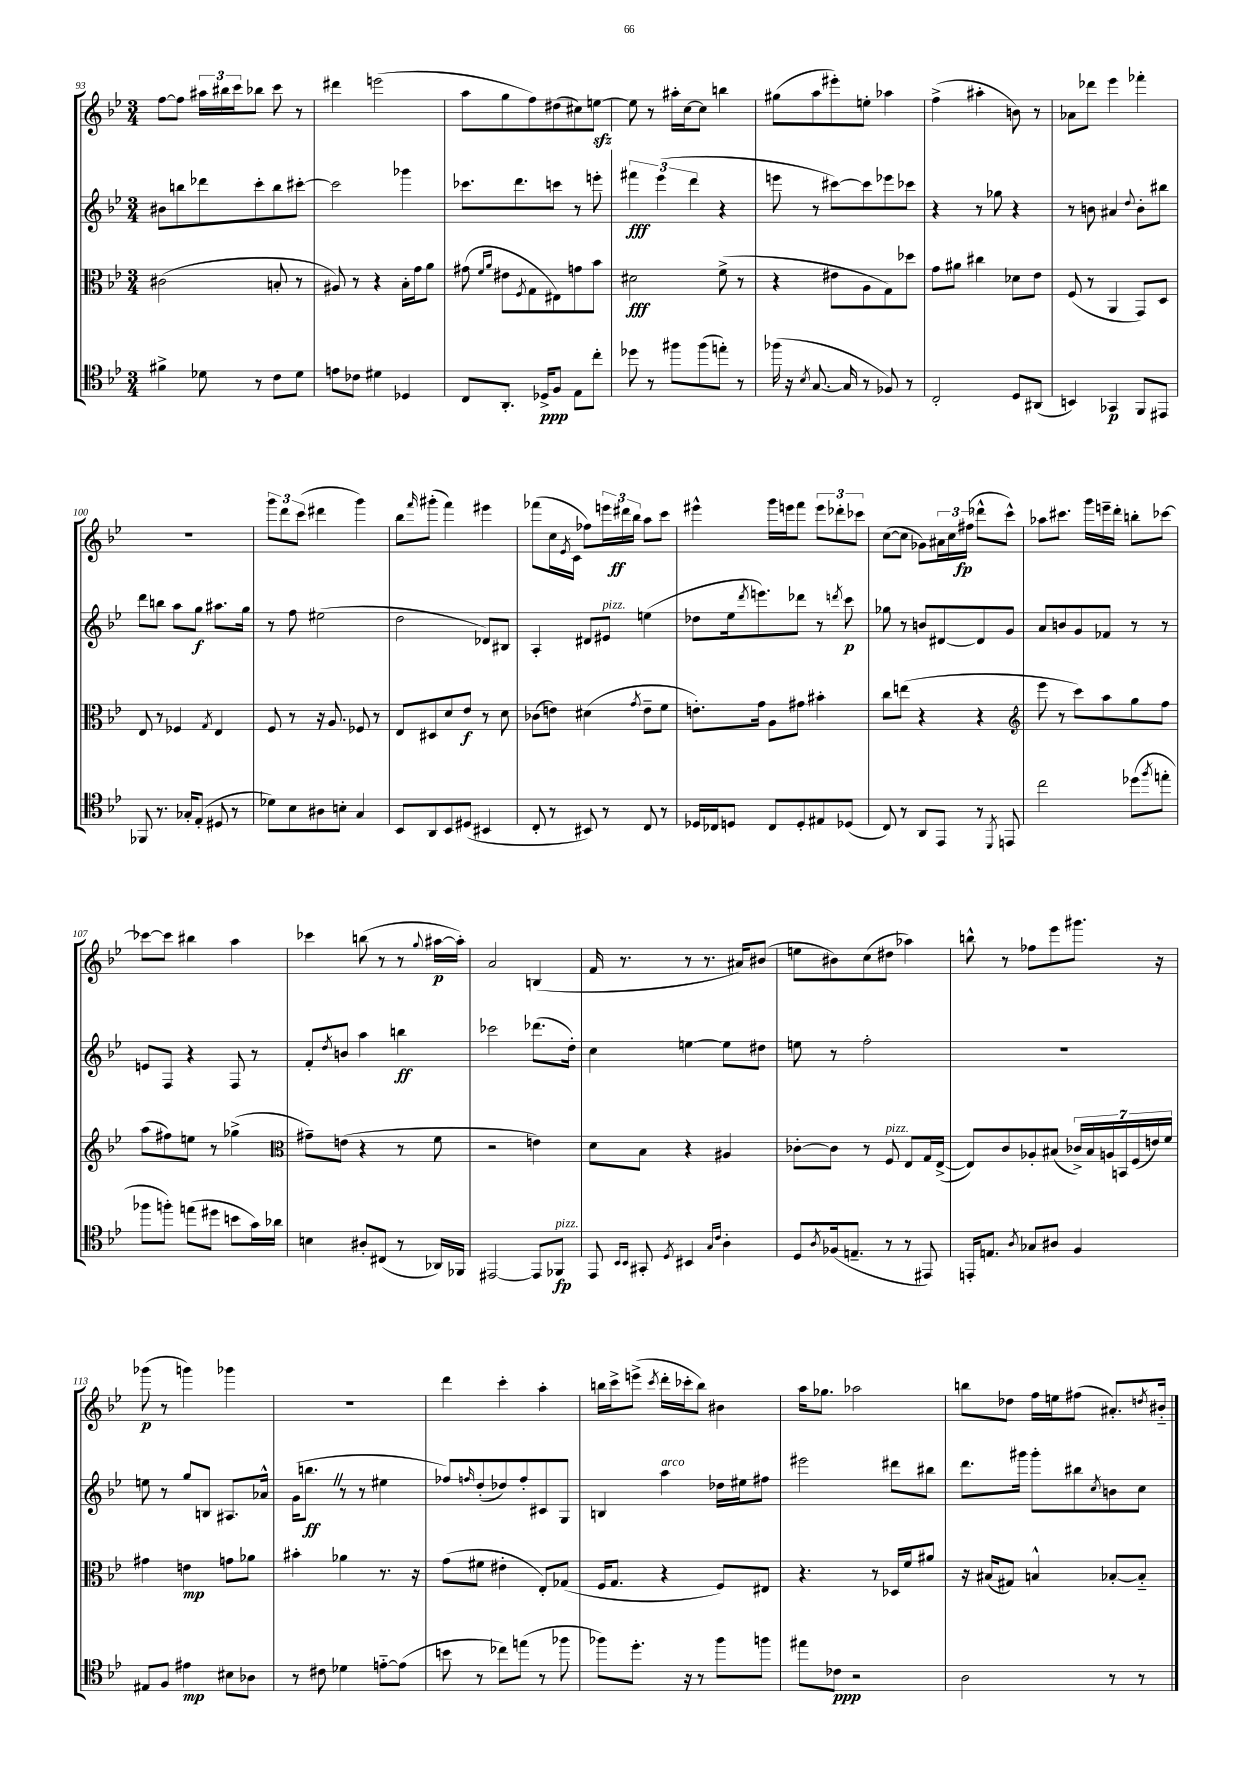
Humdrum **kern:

**kern	**kern	**kern	**kern
*staff4	*staff3	*staff2	*staff1
*clefC4	*clefC3	*clefG2	*clefG2
*k[b-e-]	*k[b-e-]	*k[b-e-]	*k[b-e-]
*M3/4	*M3/4	*M3/4	*M3/4
4f#^\	(2c#\	8b#\L	[8ff\L
.	.	8bb\	8ff\]J
8d-\	.	8ddd-\	24aa#\LL
.	.	.	24bb#\
.	.	.	24ccc\J
8r	.	8ccc'\	8bb-\J
8c\L	8B'/	8bb\	8ccc\
8d-\J	8r	[8ccc#'\J	8r
=	=	=	=
8e\L	8A#/)	2ccc#\]	4ddd#\
8c-\J	8r	.	.
4d#\	4r	.	(2eee\
4D-/	16B-'\LL	4ggg-\	.
.	16g\J	.	.
.	8a\J	.	.
=	=	=	=
8C/L	(8g#\	8.ccc-\L	8aa\L
.	16qqf/LL	.	.
.	16qqa/JJ	.	.
8.AA'/J	8e#\L	.	8gg\
.	.	8.ddd\	.
.	8qF/	.	.
.	8G\	.	8ff\)
16D-^/LK	.	.	.
8F/J	8E#\)	8ccc\J	(8dd#\
8E-\L	8g\	8r	8cc#\)
8cc'\J	8b-\J	8eee'\	[8ee\J
=	=	=	=
8dd-\	2d#\	6fff#\	8ee\]
8r	.	.	8r
.	.	(6eee-\	.
8ff#\L	.	.	16aa#'\LL
.	.	.	[16cc\J
.	.	6ddd\	.
(8ff#\	.	.	8cc\]J
8ee'\J)	(8f^\	4r	4bb\
8r	8r	.	.
=	=	=	=
(16ff-\	4r	8eee\	(8gg#\L
16r	.	.	.
8qB-/	.	.	.
[8.G/	.	8r	8aa\
.	8e#\L	[8ccc#\L)	8eee#'\)
16G/]	.	.	.
8r	8A\	8ccc#\]	8ee'\J
8F-/)	8G\)	8eee-\	4aa-\
8r	8dd-\J	8ccc-\J	.
=	=	=	=
2C'/	8g\L	4r	(4ff^\
.	8a#\J	.	.
.	4cc#\	8r	4aa#'\
.	.	8gg-\	.
8D/L	8d-\L	4r	8b\)
(8AA#/J	8e-\J	.	8r
=	=	=	=
4BB/)	(8F/	8r	8a-\L
.	8r	8b\	8ddd-\J
4GG-/	4AA/	4a#/	4eee-\
.	.	8qqdd/	.
8FF/L	8GG/L)	8b'\L	4fff-'\
8EE#/J	8D/J	8bb#\J	.
=	=	=	=
8FF-/	8E-/	8ddd\L	2.r
8.r	8r	8bb\J	.
.	4F-/	8aa\L	.
16G-'/LK	.	.	.
(8E-'/J	.	8gg\J	.
.	8qG/	.	.
8D#/	4E-/	8.aa#\L	.
8r	.	.	.
.	.	16gg\Jk	.
=	=	=	=
8d-\L)	8F/	8r	12ggg\L
.	.	.	12ddd\
8B-\	8r	8ff\	.
.	.	.	(12ccc\J
8A#\	16r	(2ee#\	4ddd#\
.	8.A/	.	.
8B'\J	.	.	.
4G/	8F-/	.	4ggg\)
.	8r	.	.
=	=	=	=
8BB-/L	8E-/L	2dd\	8bb-\L
.	.	.	16qqfff/
8AA/	8D#/	.	(8ggg#'\J
8BB-/	8d/	.	4fff\)
(8D#/J	8e-/J	.	.
4BB#/	8r	8d-/L)	4eee#\
.	8d\	8B#/J	.
=	=	=	=
8C'/	(8c-\L	4A'/	(8fff-\L
8r	8e\J)	.	16cc\L
.	.	.	8qe-/
.	.	.	16c\JJ
8BB#/)	(4d#\	8d#/L	8ff-\L)
8r	.	8e#/J	24eee\L
.	.	.	24ddd#\
.	.	.	24bb-\JJ
.	8qg/	.	.
8C/	8e~\L	(4ee\	8aa\L
8r	8f\J	.	8ccc\J
=	=	=	=
16D-/LL	8.e'\L)	8dd-\L	4eee#^^\
16C-/J	.	.	.
8D/J	.	16ee-\k	.
.	.	8qddd/	.
.	16g\Jk	8.eee\)	.
8C-/L	8A\L	.	16ggg\LL
.	.	.	16eee\J
8D'/	8g#\J	8ddd-\J	8fff\J
8E#/	4b#'\	8r	12eee\L
.	.	.	12ddd-'\
.	.	8qddd/	.
(8D-/J	.	8ccc\	.
.	.	.	12ccc-\J
=	=	=	=
8C/)	8cc\L	8gg-\	([8cc\L
8r	(8ee\J	8r	8cc\]J
8AA/L	4r	8b/L	8g-\L)
8EE-/J	.	[8d#/	24a#\L
.	.	.	24cc\
.	.	.	(24ff#\JJ
8r	4r	8d#/]	8ddd-^^\L
8qDD/	.	.	.
8EE/	.	8g/J	8ccc^^\J)
=	=	=	=
*	*clefG2	*	*
2cc\	8eee-\	8a/L	8aa-\L
.	8r	8b/	8.ccc#\J
.	8ccc\L)	8g/	.
.	.	.	16ggg\LL
.	8aa\	8f-/J	16eee~\
.	.	.	16ddd'\JJ
(8dd-\L	8gg\	8r	8bb'\L
8qff/	.	.	.
8ee'\J	8ff\J	8r	[8ccc-\J
=	=	=	=
8ff-\L	(8aa\L	8e/L	8ccc-\_L
8ff'\J)	8ff#\)	8F/J	8ccc-\]J
(8ee\L	8ee\J	4r	4bb#\
8dd#\J	8r	.	.
8b\L	(4gg-^\	8F/	4aa\
16g\L)	.	8r	.
16a-\JJ	.	.	.
=	=	=	=
*	*clefC3	*	*
4B\	8g#~\L)	8f'/L	4ccc-\
.	.	8qdd/	.
.	(8e\J	8b/J	.
8A#'/L	4r	4aa\	(8bb\
(8C#/J	.	.	8r
8r	8r	4bb\	8r
.	.	.	8qqgg/
16AA-/LL)	8f\	.	[16aa#\LL
16FF-/JJ	.	.	16aa#'\]JJ)
=	=	=	=
[2EE#/	2r	2ccc-\	2a/
8EE#/]L	4e\)	(8.ddd-\L	(4B/
8FF-/J	.	.	.
.	.	16dd'\Jk)	.
=	=	=	=
8EE-/	8d\L	4cc\	16f/
.	.	.	8.r
16qqBB-/LL	.	.	.
16qqBB-/JJ	.	.	.
8GG#'/	8B-\J	.	.
8qD/	.	.	.
4BB#/	4r	[4ee\	8r
.	.	.	8.r
16qqG/LL	.	.	.
16qqc/JJ	.	.	.
4A'\	4A#/	8ee\]L	.
.	.	.	16a#/LK)
.	.	8dd#\J	(8b#/J
=	=	=	=
8D/L	[8c-'\L	8ee\	8ee\L
8qA/	.	.	.
(16F-/k	8c-\]J	8r	8b#\)
8.E~/J	.	.	.
.	8r	2ff'\	(8cc\
8r	8F/	.	8dd#\J
8r	8E-/L	.	4aa-\)
8EE#/)	16G/L	.	.
.	([16E-^/JJ	.	.
=	=	=	=
16EE'/LK	8E-/]L)	2.r	8bb^^\
8.E/J	.	.	.
.	8c/	.	8r
8qA/	.	.	.
8G-/L	8A-'/	.	8ff-\L
8A#/J	(8B#/J	.	8eee-\
4F/	28c-^/LL)	.	8.ggg#\J
.	28B#/	.	.
.	28A/	.	.
.	28BB/	.	.
.	(28F/	.	.
.	28e/)	.	.
.	.	.	16r
.	28f/JJ	.	.
=	=	=	=
8E#/L	4g#\	8ee\	(8ggg-\
8F/J	.	8r	8r
4e#\	4e\	8gg/L	4ggg\)
.	.	8B/J	.
8B#\L	8g\L	8.A#/L	4ggg-\
8A-\J	8a-\J	.	.
.	.	16a-^^/Jk	.
=	=	=	=
8r	4b#'\	(16g\LK	2.r
.	.	8.bb\J	.
8c#\	.	.	.
4d-\	4a-\	8r	.
.	.	8r	.
[8e'~\L	8.r	4ee#\	.
(8e\]J	.	.	.
.	16r	.	.
=	=	=	=
8b\	(8g\L	8ff-/L)	4ddd\
.	.	16qqff/	.
8r	8f#\J	(8dd'/	.
8cc-\L)	4e#'\	8dd-/)	4ccc'\
(8ee\J	.	8ff'/	.
8r	8E-'/L)	8c#/	4aa'\
8ff-\	(8G-/J	8G/J	.
=	=	=	=
8ff-\L)	16F/LK	4B/	16bb\LL
.	8.G/J	.	16ccc^\J
8.dd'\J	.	.	(8eee^\J
.	.	.	8qccc/
.	4r	4aa\	16ddd'\LL
16r	.	.	16ccc-'\J
8r	.	.	8bb\J)
8ff-\L	8F/L)	16dd-\LL	4b#\
.	.	16ee#\J	.
8ff\J	8E#/J	8ff#\J	.
=	=	=	=
8ee#\L	4.r	2eee#\	16aa\LK
.	.	.	8.gg-\J
8c-\J	.	.	.
2r	.	.	2aa-\
.	8r	.	.
.	16D-/LL	8ddd#\L	.
.	16f/J	.	.
.	8a#/J	8bb#\J	.
=	=	=	=
2A\	16r	8.ddd\L	8bb\L
.	(16B#/LK	.	.
.	8G#/J)	.	8dd-\J
.	.	16ggg#\Jk	.
.	4B^^/	8ggg#'\L	16ff\LL
.	.	.	16ee\J
.	.	8bb#\	(8ff#\J
.	.	8qcc/	.
8r	[8B-'/L	8b\	8.a#'/L)
8r	8B-'~/]J	8cc\J	.
.	.	.	8qdd/
.	.	.	16b#'~/Jk
==	==	==	==
*-	*-	*-	*-
